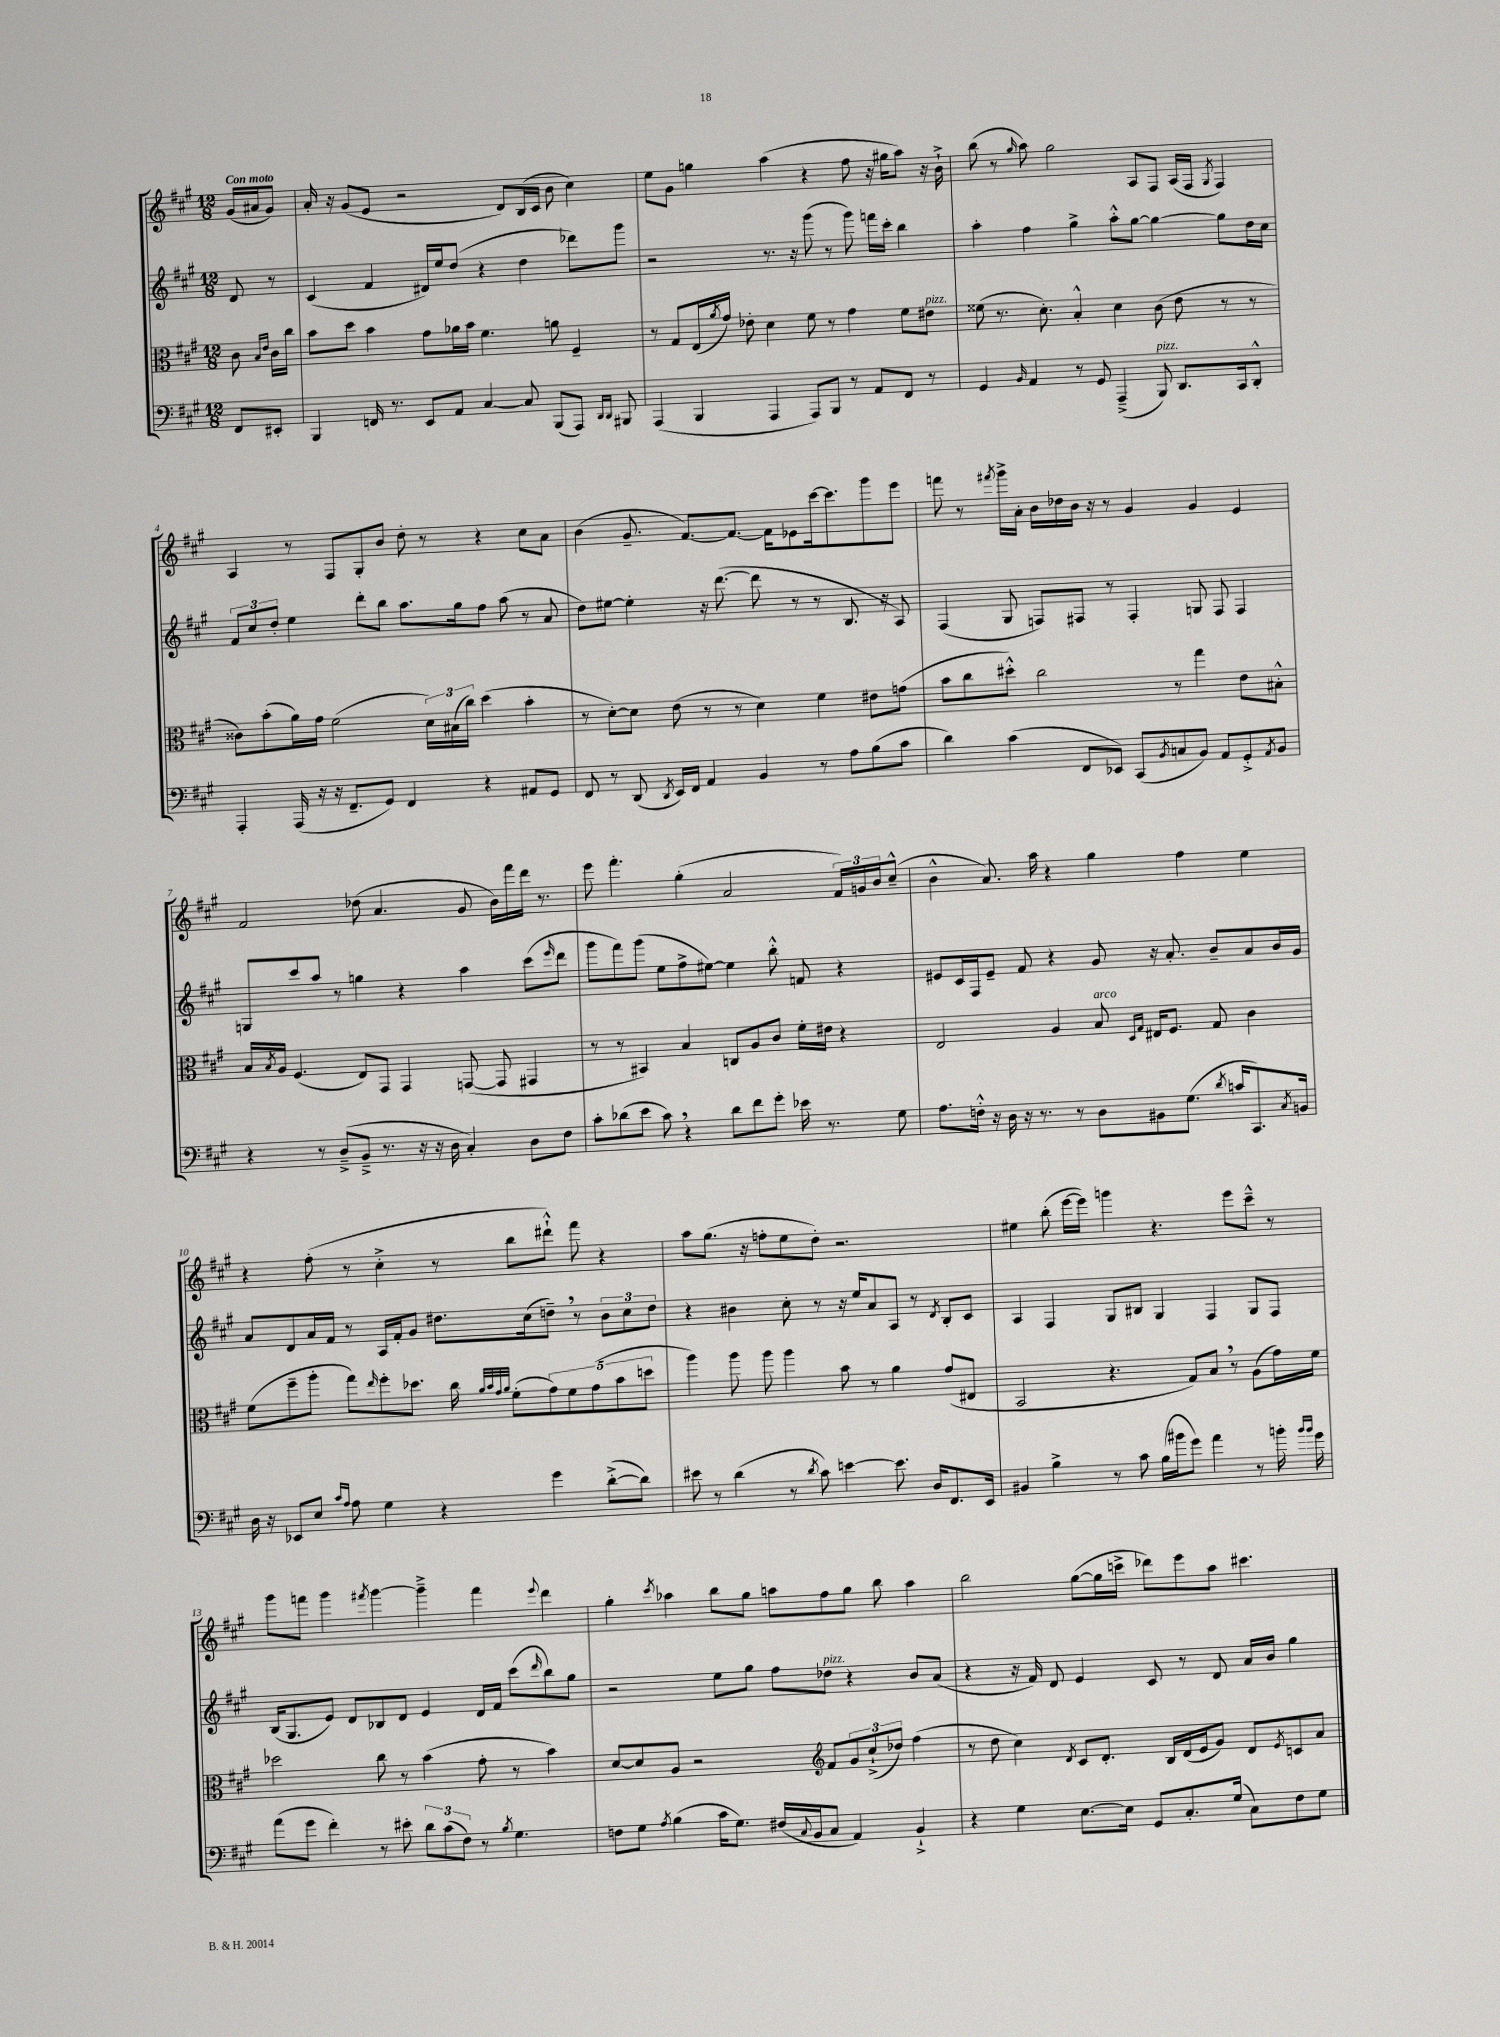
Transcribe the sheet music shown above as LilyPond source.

<<
\new StaffGroup <<
\new Staff = "s0" {
    \clef treble \key a \major \numericTimeSignature \time 12/8 \partial 4 \tempo "Con moto"
    gis'16( ais'16 gis'8) |
    a'16-. r16 gis'8( e'8 r2 d'8) b16( cis'16 b'8 cis''4) |
    e''8 gis'8 g''4 a''4( r4 fis''8 r16 gis''16 a''8) r16 b'16-!-> |
    b''8( r8 \grace { gis''16 } a''8) gis''2 a8 fis8 a16( fis16 \acciaccatura { gis8 } fis4) |
    a4 r8 fis8 gis8-. b'8 d''8-. r8 r4 cis''8 a'8 |
    b'4( gis'8.-- fis'8.~) fis'8.~ fis'16 ees'8 cis'''16~ cis'''8. gis'''8 e'''8 |
    f'''8 r8 \acciaccatura { fis'''8 } gis'''16-> a'16-. b'16 des''16 b'16 r16 r8 gis'4 gis'4 e'4 |
    fis'2 des''8( a'4. gis'8 b'16) fis'''16 d'''16 r8. |
    e'''8 fis'''4.-. gis''4-.( a'2 \tuplet 3/2 { fis'16) g'16 b'16 } cis''8---^( |
    b'4-^ a'8.) a''16 r4 gis''4 fis''4 e''4 |
    r4 fis''8-.( r8 cis''4-.-> r8 b''8 dis'''8-!-^) fis'''8 r4 |
    a''8 gis''8.( r16 f''8-. e''8 d''8-.) r2. |
    eis''4 b''8-.( e'''16~ e'''16) g'''4 r4. e'''8 cis'''8---^ r8 |
    gis'''8 f'''8 gis'''4 \acciaccatura { fis'''8 } gis'''4~ gis'''4---> fis'''4 \appoggiatura { e'''8 } d'''4 |
    gis''4-. \acciaccatura { cis'''8 } aes''4 b''8 gis''8 a''8 fis''8 gis''8 b''8 a''4 |
    b''2 gis''8~( gis''16 c'''16-> des'''8) e'''8 a''8 cis'''4. \bar "|." |
}
\new Staff = "s1" {
    \clef treble \key a \major \numericTimeSignature \time 12/8 \partial 4
    d'8 r8 |
    cis'4( fis'4 dis'16) e''16 d''8( r4 d''4 des'''8) gis'''8 |
    r2 r8. r16 gis'''8( r8 gis'''8) f'''16 cis'''16-. b''4 |
    a''4-. fis''4 gis''4-> a''8-.-^ gis''8~ gis''4~ gis''8 d''16 cis''16 |
    \tuplet 3/2 { fis'8 cis''8 d''8-. } e''4 d'''8-. b''8 a''8. gis''16 fis''8 a''8( r8 a'8 |
    d''8) eis''8~ eis''4-. r16 d'''8.~( d'''8 r8 r8 b8. r16 a8) |
    fis4( gis8 f8) fis8 r8 fis4-. g8 fis8 fis4 |
    g8 cis'''8 a''8 r8 g''4 r4 a''4 cis'''8( \grace { e'''16 } d'''8 |
    gis'''8 fis'''8) gis'''8( e''8 fis''8-> eis''8~) eis''4 b''8-.-^ f'8 r4 |
    eis'8 cis'16 fis16 eis'8-- fis'8 r4 gis'8 r16 a'8.-. b'8-- a'8 b'16 gis'16 |
    a'8 d'8 a'16 fis'16 r8 a16 fis'16-. gis'8 dis''8. cis''16( d''8--) \breathe r8 \tuplet 3/2 { b'8 cis''8 d''8 } |
    r4 bis'4 cis''8-. r8 r16 e''16 a'8 a8 r8 \acciaccatura { d'8 } b8-. cis'8 |
    a4 fis4 gis8 bis8 gis4 fis4 gis8 fis8 |
    b16( gis8. e'8) d'8 bes8 d'8 e'4 d'16 fis'16 cis'''8( \grace { d'''16 } b''8) gis''8 |
    r2 e''8 gis''8 fis''8 des''8^\markup { \italic "pizz." } r4 b'8 a'8( |
    r4 r16 fis'16) d'8 e'4 cis'8 r8 d'8 a'16 b'16 gis''4 \bar "|." |
}
\new Staff = "s2" {
    \clef alto \key a \major \numericTimeSignature \time 12/8 \partial 4
    cis'8 \grace { b16 e'16 } cis'16 cis''16 |
    b'8 d''8 b'4 gis'8 aes'16 b'16 fis'4. a'8 fis4-- |
    r8 gis8 e16( \acciaccatura { a'8 } gis'16) ees'8-. d'4 fis'8 r8 gis'4 fis'8 eis'8^\markup { \italic "pizz." } |
    fisis'8( r8. d'8.-.) b4-.-^ d'4 cis'8( e'8 r8 r8 |
    cisis'8) b'8-.( a'16) gis'16 fis'2( \tuplet 3/2 { d'16) bis16( cis''16) } d''4( b'4-. |
    r8 d'8~-.) d'8 e'8( r8 r8 d'4) fis'4 eis'8 g'8( |
    b'8 cis''8 dis''8-.-^) cis''2 r8 gis''4 e'8 bis8-.-^ |
    b16 \acciaccatura { b8 } a16 fis4.( e8) gis,8 gis,4 g,8~( g,8 gis,4 |
    r8 r8 bis,4) b4 c8 a8 cis'8 fis'16-. eis'16 r4 |
    e2 a4 b8^\markup { \italic "arco" } \grace { d16 gis16 } eis16 fis8. gis8 cis'4 |
    fis'8( fis''8-- a''8-. gis''8) \grace { e''16 } fis''8-. des''8. cis''16 \grace { a'32 b'32 gis'32 a'32 } fis'8-.( \tuplet 5/4 { gis'8) fis'8 gis'8( b'8 d''8 } |
    a''4) a''8 a''8 a''4 b'8 r8 a'4 gis'8( eis8 |
    b,2 r4. gis8) b8 \breathe r8 a8( gis'16) fis'16 |
    des''2 cis''8 r8 b'4( gis'8-. r8 b'4) |
    d'8~ d'8 a8 r2 \clef treble fis'8 \tuplet 3/2 { gis'8 cis''8-!->( des''8) } fis''4( |
    r8 d''8 cis''4) \acciaccatura { d'8 } cis'8 d'8.-. b16 d'16( e'16 gis'8) d'8 \acciaccatura { e'8 } c'8 a'8 \bar "|." |
}
\new Staff = "s3" {
    \clef bass \key a \major \numericTimeSignature \time 12/8 \partial 4
    fis,8 eis,8-. |
    b,,4 f,16 r8. e,8 a,8 cis4~ cis8 b,,8( a,,8) \grace { d,16 d,16 } bis,,8 |
    a,,4( b,,4 a,,4 a,,8) b,,8 r8 a,8 fis,8 r8 |
    gis,4 \grace { b,16 } a,4 r8 gis,8 a,,4--->( b,,8^\markup { \italic "pizz." }) d,8. cis,16 d,8-.-^ |
    a,,4-. a,,16( r16 r16 fis,8.-- gis,8) fis,4 r4 ais,8 gis,8 |
    fis,8 r8 d,8( \acciaccatura { d,8 } e,16) fis,16 a,4 b,4 r8 a8 b8( cis'8 |
    d'4) cis'4( fis,8 ees,8) cis,8( \acciaccatura { b,8 } c8 b,8) a,8 gis,8-.-> \acciaccatura { a,8 } b,8 |
    r4 r8 d8--->( b,8---> r8. r16 r16 d16 cis4-.) d8 fis8 |
    cis'8-. des'8( e'8 cis'8) \breathe r4 des'8 fis'8 gis'8-. ees'16 r8. gis8 |
    a8. f16-.-^ r16 d16 r16 r8. r8 d8 bis,8 gis8.( \acciaccatura { d'8 } c'16 cis,8.) \acciaccatura { cis8 } b,16 |
    d16 r16 ees,8 e8 \grace { cis'16 a16 } a8 gis4 r4 gis'4 d'8~-.->( d'8) |
    eis'8 r8 d'4( r8 \acciaccatura { d'8 } cis'8) e'4~ e'8. d16 fis,8. e,16 |
    bis,4 b4-> r8 cis'8 b16( bis'16 gis'8) a'4 r8 b'16-. \grace { b'16 b'16 } gis'16 |
    a'8( gis'8 fis'4-.) r8 eis'8-. \tuplet 3/2 { d'8 cis'8( fis8) } r8 \acciaccatura { b8 } gis4. |
    f8 gis8 \acciaccatura { a8 } b4( cis'16 gis8.) fis16( \appoggiatura { cis8 } b,16 cis8 a,4) b,4-!-> |
    r4 gis4 e8.~ e16 gis,8 cis8.-. gis16( cis8) fis8 gis8 \bar "|." |
}
>>
>>
